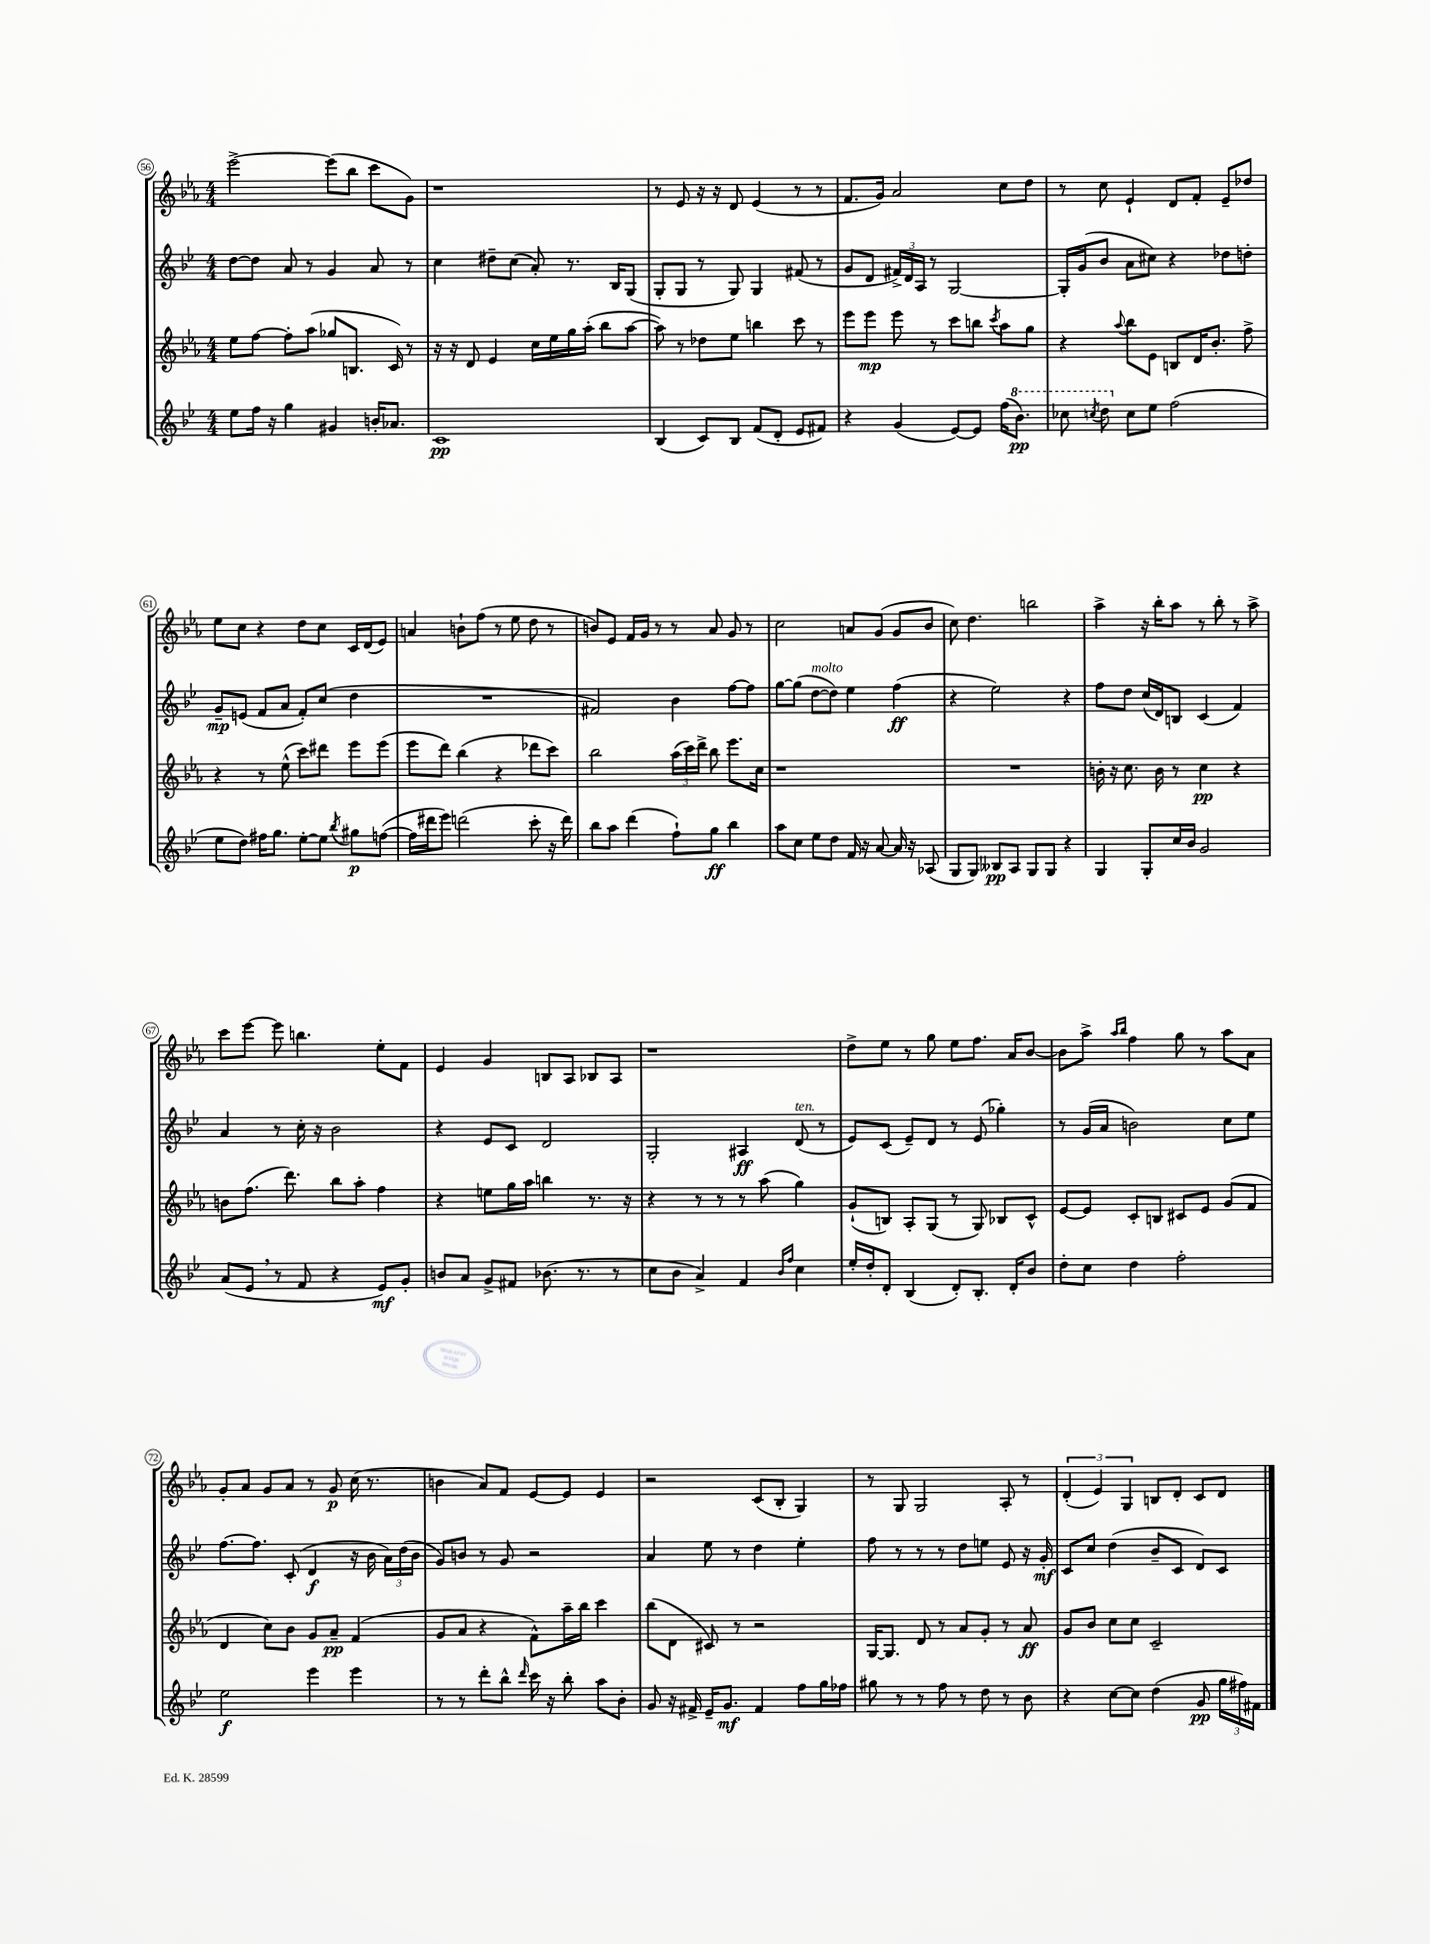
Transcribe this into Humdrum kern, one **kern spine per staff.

**kern	**kern	**kern	**kern
*staff4	*staff3	*staff2	*staff1
*clefG2	*clefG2	*clefG2	*clefG2
*k[b-e-]	*k[b-e-a-]	*k[b-e-]	*k[b-e-a-]
*M4/4	*M4/4	*M4/4	*M4/4
8ee-	8ee-	[8dd	[2eee-^
16ff	[8ff	8dd]	.
16r	.	.	.
4gg	8ff']	8a	.
.	(8aa-	8r	.
4g#	8gg-	4g	(8eee-]
.	8.B	.	8bb-
16b'	.	8a	8ccc
8.a-	16c)	.	.
.	8r	8r	8g)
=	=	=	=
1c	16r	4cc	1r
.	16r	.	.
.	8d	.	.
.	4e-	8dd#~	.
.	.	(8cc	.
.	16cc	8a')	.
.	16ee-	.	.
.	16gg	8.r	.
.	(16aa-'	.	.
.	8bb-	.	.
.	.	16B-	.
.	[8aa-	(8G	.
=	=	=	=
(4B-	8aa-])	8G'	8r
.	8r	8G	8e-
8c)	8dd-	8r	16r
.	.	.	16r
8B-	8ee-	8G)	8d
(8f	4bb	4G	(4e-
8d'	.	.	.
8e-	8ccc	(8f#	8r
8f#)	8r	8r	8r
=	=	=	=
4r	8eee-	8g	8.f
.	8eee-	8d	.
.	.	.	16g)
(4g	8eee-	24f#^)	2a-
.	.	24d	.
.	.	24A	.
.	8r	8r	.
[8e-)	8ccc	[2G	.
8e-]	8bb	.	.
.	8qccc	.	.
(16ff	8aa-	.	8cc
8.bb-)	.	.	.
.	8gg	.	8dd
=	=	=	=
8ccc-	4r	16G']	8r
.	.	(16g	.
8qccc	.	.	.
8ddd	.	8b-	8cc
.	8qqaa-	.	.
8cc	8bb-	8a	4e-`
8ee-	8e-	8cc#)	.
(2ff	8B	4r	8d
.	16d	.	8f'
.	8.b-'	.	.
.	.	8dd-	8e-~
.	8ff^	8dd'	8dd-
=	=	=	=
8ee-	4r	8g~	8ee-
8dd)	.	(8e	8cc
16ff#	8r	8f	4r
8.gg	.	.	.
.	(8ee-^^	8a	.
[8ee-'	8ccc)	8f')	8dd
8ee-]	8ddd#	(8cc	8cc
8qbb-	.	.	.
8gg#	8eee-	4dd	16c
.	.	.	(16d
([8ff	(8eee-	.	8e-)
=	=	=	=
16ff]	8eee-	1r	4a
16ddd#	.	.	.
8eee-)	8ddd)	.	.
(2ddd	(4bb-	.	8b`
.	.	.	(8ff
.	4r	.	8r
.	.	.	8ee-
8ccc'	8ddd-	.	8dd
16r	8ccc)	.	8r
16ddd)	.	.	.
=	=	=	=
8bb-	2bb-	2f#)	8b)
8aa	.	.	8e-
(4ddd	.	.	16f
.	.	.	16g
.	.	.	8r
8ff`)	(24aa-	4b-	8r
.	24ccc)	.	.
.	24ddd^	.	.
8gg	8bb-	.	8a-
4bb-	8.eee-	[8ff	8g
.	.	8ff]	8r
.	16cc	.	.
=	=	=	=
8aa	1r	[8gg	2cc
8cc	.	(8gg]	.
8ee-	.	[8dd	.
8dd	.	8dd])	.
16f	.	4ee-	8a
16r	.	.	.
[8a	.	.	(8g
16a]	.	(4ff	8g
16r	.	.	.
(8A-	.	.	8b-
=	=	=	=
8G	1r	4r	8cc)
8G)	.	.	4.dd
8B--	.	2ee-)	.
8A	.	.	.
8G	.	.	2bb
8G	.	.	.
4r	.	4r	.
=	=	=	=
4G	16b'	8ff	4aa-^
.	16r	.	.
.	8.cc	8dd	.
8G'	.	(16cc	16r
.	16b	16d)	16bb-'
16cc	8r	8B	8aa-
16b-	.	.	.
2g	4cc	(4c	8r
.	.	.	8bb-'
.	4r	4f)	8r
.	.	.	8aa-^
=	=	=	=
(8a	8b	4a	8ccc
8e-	(8.ff	.	[8eee-
8r	.	8r	8eee-]
.	8.ddd)	.	.
8f	.	16cc'	4.bb
.	.	16r	.
4r	8bb-	2b-	.
.	8aa-'	.	.
8e-)	4ff	.	8ee-'
8g'	.	.	8f
=	=	=	=
8b	4r	4r	4e-
8a	.	.	.
8g^	8ee	8e-	4g
8f#	16gg	8c	.
.	16aa-	.	.
(8.b-	4bb	2d	8B
.	.	.	8A-
8.r	.	.	.
.	8.r	.	8B-
8r	.	.	8A-
.	16r	.	.
=	=	=	=
8cc	4r	2G'	1r
8b-	.	.	.
4a^)	8r	.	.
.	8r	.	.
4f	8r	4A#	.
.	(8aa-	.	.
16qqb-	.	.	.
16qqff	.	.	.
4cc	4gg)	(8d	.
.	.	8r	.
=	=	=	=
16ee-'	(8g`	8e-)	8dd^
16dd'	.	.	.
8d'	8B)	(8c	8ee-
(4B-	8A-'	8e-~)	8r
.	(8G	8d	8gg
8d')	8r	8r	8ee-
8.B-'	8G)	(8e-	8.ff
.	8B-	4gg-')	.
16d'	.	.	16a-
8b-	8c^^	.	[8b-
=	=	=	=
8dd'	[8e-	8r	8b-]
8cc	8e-]	(16g	8aa-^
.	.	16a	.
.	.	.	16qqaa-
.	.	.	16qqbb-
4dd	8c'	2b)	4ff
.	8B	.	.
2ff'	8c#	.	8gg
.	8e-	.	8r
.	(8g	8cc	8aa-
.	8f	8ee-	8a-
=	=	=	=
2ee-	4d	[8.ff	8g'
.	.	.	8a-
.	.	8.ff]	.
.	8cc)	.	8g
.	8b-	(8c'	8a-
4eee-	8g	4d	8r
.	8a-~	.	8g
4eee-	(4f	16r	(16cc
.	.	16b-	8.r
.	.	24a)	.
.	.	(24dd	.
.	.	24b-	.
=	=	=	=
8r	8g	8g)	4b
8r	8a-	8b	.
8ddd'	4r	8r	8a-)
8bb-^^	.	8g	8f
16qqddd	.	.	.
16ccc	8f^^)	2r	[8e-
16r	.	.	.
8bb-'	16aa-~	.	8e-]
.	16bb-	.	.
8aa	4ccc	.	4e-
8b-'	.	.	.
=	=	=	=
8g	(8bb-	4a	2r
16r	8d	.	.
16f#^	.	.	.
16e-~	8c#)	8ee-	.
8.g	.	.	.
.	8r	8r	.
4f#	2r	4dd	(8c
.	.	.	8B-'
8ff	.	4ee-'	4G)
16gg	.	.	.
16ff-	.	.	.
=	=	=	=
8gg#	[16G	8ff	8r
.	8.G]	.	.
8r	.	8r	8G
8r	8d	8r	2G
8ff	8r	8r	.
8r	8a-	8dd	.
8dd	8g'	8ee	.
8r	8r	8e-	8A-'
8b-	8a-	16r	8r
.	.	16g'	.
=	=	=	=
4r	8g	8c	(6d'
.	8b-	8cc	.
.	.	.	6e-)
[8cc	8cc	(4dd	.
.	.	.	6G
8cc]	8cc	.	.
(4dd	2c~	8b-~	8B
.	.	8c	8d'
8g	.	8d)	8c
24gg	.	8c	8d
24ff#)	.	.	.
24f#	.	.	.
==	==	==	==
*-	*-	*-	*-
